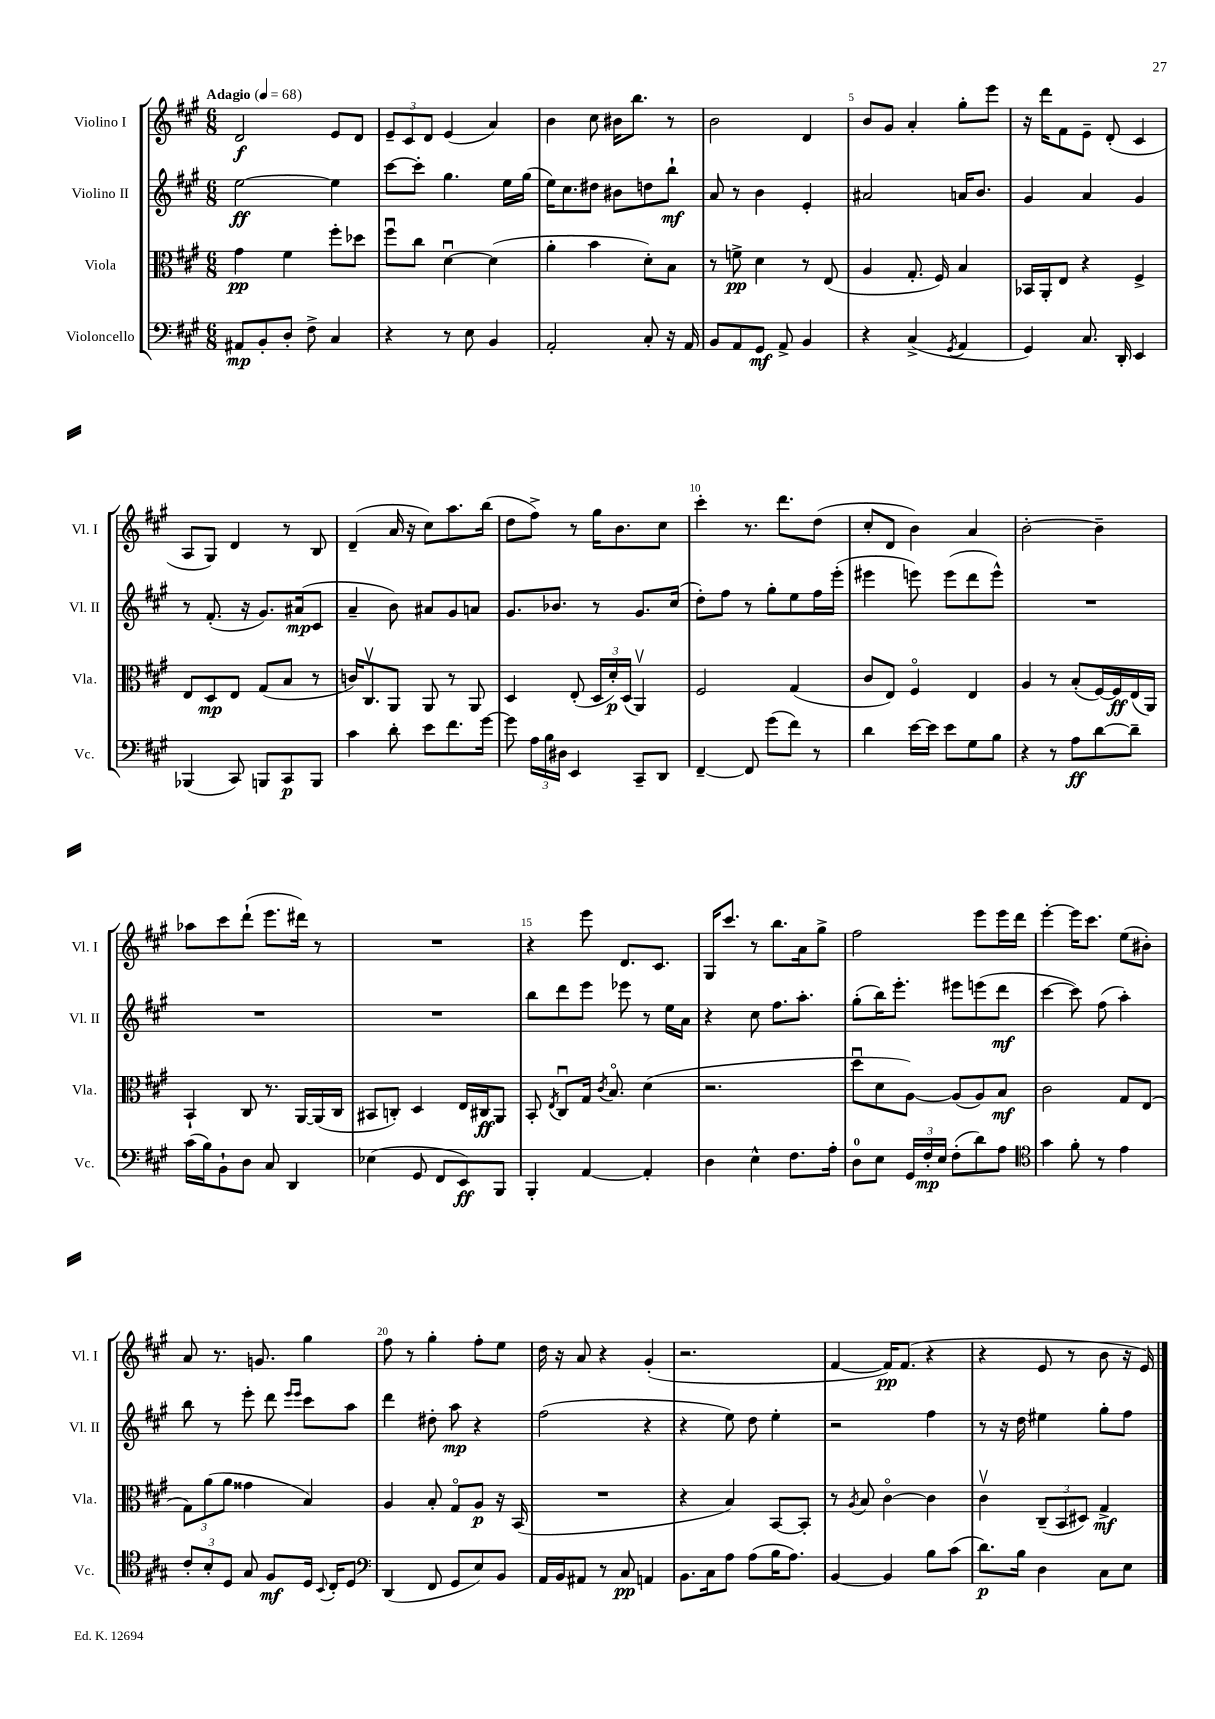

**kern	**kern	**kern	**kern
*staff4	*staff3	*staff2	*staff1
*clefF4	*clefC3	*clefG2	*clefG2
*k[f#c#g#]	*k[f#c#g#]	*k[f#c#g#]	*k[f#c#g#]
*M6/8	*M6/8	*M6/8	*M6/8
*MM68	*MM68	*MM68	*MM68
8AA#	4g#	[2ee	2d
8BB'	.	.	.
8D'	4f#	.	.
8F#^	.	.	.
4C#	8ff#'	4ee]	8e
.	8dd-	.	8d
=	=	=	=
4r	8ff#u	[8ccc#	12e~
.	.	.	12c#
.	8cc#	8ccc#']	.
.	.	.	12d
8r	[4du	4.gg#	(4e
8E	.	.	.
4BB	(4d]	.	4a)
.	.	16ee	.
.	.	(16gg#	.
=	=	=	=
2AA'	4a'	16ee)	4b
.	.	8.cc#	.
.	4b	8dd#	8cc#
.	.	8b#	16b#
.	.	.	8.bb
8C#'	8d')	8dd	.
16r	8B	8bb`	8r
16AA	.	.	.
=	=	=	=
8BB	8r	8a	2b
8AA	8f^	8r	.
8GG#	4d	4b	.
8AA^	.	.	.
4BB	8r	4e'	4d
.	(8E	.	.
=	=	=	=
4r	4A	2a#	8b
.	.	.	8g#
(4C#^	8.G#'	.	4a'
.	16F#)	.	.
8qGG#	.	.	.
4AA	4B	16a	8gg#'
.	.	8.b	.
.	.	.	8eee
=	=	=	=
4GG#)	16BB-	4g#	16r
.	16AA'	.	16ddd
.	8E	.	8f#
8.C#	4r	4a	8e~
.	.	.	(8d'
16DD'	.	.	.
4EE	4F#^	4g#	4c#
=	=	=	=
(4BBB-	8E	8r	8A
.	8D	(8.f#'	8G#)
8CC#)	8E	.	4d
.	.	16r	.
8BBB	(8G#	8.g#)	.
8CC#	8B	.	8r
.	.	(16a#	.
8BBB	8r	8c#	8B
=	=	=	=
4c#	16c)	4a~	(4d~
.	8.C#v	.	.
8d'	8AA	8b)	16a
.	.	.	16r
8e	8AA	8a#	8cc#)
8.f#	8r	8g#	8.aa
.	8AA	8a	.
[16g#	.	.	(16bb
=	=	=	=
8g#]	4D	8.g#	8dd
24A	.	.	8ff#^)
24B	.	.	.
.	.	8.b-	.
24D#	.	.	.
4EE	(8E'	.	8r
.	24D	8r	16gg#
.	24d')	.	.
.	.	.	8.b
.	(24D	.	.
8CC#~	4AAv)	8.g#	.
8DD	.	.	8cc#
.	.	(16cc#	.
=	=	=	=
[4FF#~	2F#	8dd')	4ccc#'
.	.	8ff#	.
8FF#]	.	8r	8.r
(8g#	.	8gg#'	.
.	.	.	8.ddd
8f#)	(4G#	8ee	.
8r	.	16ff#	(8dd
.	.	(16eee'	.
=	=	=	=
4d	8c#	4eee#	8cc#'
.	8E)	.	8d
[16e	4F#o	8eee)	4b)
16e]	.	.	.
8e	.	(8eee	.
8G#	4E	8ddd	4a
8B	.	8eee^^)	.
=	=	=	=
4r	4A	2.r	[2b'
8r	8r	.	.
8A	(8B'	.	.
[8d	[16F#)	.	4b~]
.	16F#]	.	.
8d~]	(16E	.	.
.	16AA)	.	.
=	=	=	=
(16c#	4BB`	2.r	8aa-
16B)	.	.	.
8BB`	.	.	8ccc#
8D	8C#	.	(8ddd`
8C#	8.r	.	8.eee
4DD	.	.	.
.	[16AA	.	16ddd#)
.	(16AA]	.	8r
.	16C#	.	.
=	=	=	=
(4E-	8BB#	2.r	2.r
.	8C')	.	.
8GG#	4D	.	.
8FF#	.	.	.
8EE)	16E	.	.
.	16C#	.	.
8BBB	8AA	.	.
=	=	=	=
4BBB'	8BB'	8bb	4r
.	8qE	.	.
.	8C#u	8ddd	.
[4AA	16G#	8eee	8eee
.	8qc#	.	.
.	8.Bo	.	.
.	.	8eee-	8.d
4AA']	(4d	8r	.
.	.	.	8.c#
.	.	16ee	.
.	.	16a	.
=	=	=	=
4D	2.r	4r	16G#
.	.	.	8.ccc#
4E^^	.	8cc#	8r
.	.	8.ff#	8.bb
8.F#	.	.	.
.	.	8.aa'	16a
.	.	.	8gg#^
16A'	.	.	.
=	=	=	=
8D	8ddu	(8gg#'	2ff#
8E	8d	16bb)	.
.	.	8.eee'	.
24GG#	[8A)	.	.
24F#'	.	.	.
24E	.	.	.
(8F#'	(8A]	8eee#	.
8d)	8A)	(8eee	8eee
8A	8B	8ddd	16eee
.	.	.	16ddd
=	=	=	=
*clefC4	*	*	*
4g#	2c#	[4ccc#	[4eee'
8f#'	.	8ccc#])	16eee]
.	.	.	8.ccc#
8r	.	(8ff#	.
4e	8G#	4aa')	(8ee
.	(8E	.	8b#')
=	=	=	=
12c#'	12G#)	8bb	8a
12B'	(12a	.	.
.	.	8r	8.r
12D	12a	.	.
8G#	4g##	8eee'	.
.	.	.	8.g
8F#	.	8ddd	.
.	.	16qqeee	.
.	.	16qqeee	.
16D	4B)	8ccc#	4gg#
8qqBB	.	.	.
16C#'	.	.	.
8D	.	8aa	.
=	=	=	=
*clefF4	*	*	*
(4DD	4A	4ddd	8ff#
.	.	.	8r
8FF#	8B'	8dd#'	4gg#'
8GG#	8G#o	8aa	.
8E)	8A	4r	8ff#'
8BB	16r	.	8ee
.	(16BB	.	.
=	=	=	=
16AA	2.r	(2ff#	16dd
16BB	.	.	16r
8AA#	.	.	8a
8r	.	.	4r
8C#	.	.	.
4AA	.	4r	(4g#'
=	=	=	=
8.BB	4r	4r	2.r
16C#	.	.	.
8A	4B)	8ee)	.
(8A	.	8dd	.
16B	[8BB	4ee'	.
8.A)	.	.	.
.	8BB']	.	.
=	=	=	=
[4BB	8r	2r	[4f#
.	8qA	.	.
.	8B	.	.
4BB]	[4c#o	.	16f#])
.	.	.	(8.f#
8B	4c#]	4ff#	4r
(8c#	.	.	.
=	=	=	=
8.d)	4c#v	8r	4r
.	.	16r	.
16B	.	16dd	.
4D	(12C#~	4ee#	8e
.	12BB	.	.
.	.	.	8r
.	12D#)	.	.
8C#	4G#^	8gg#'	8b
8E	.	8ff#	16r
.	.	.	16e)
==	==	==	==
*-	*-	*-	*-
